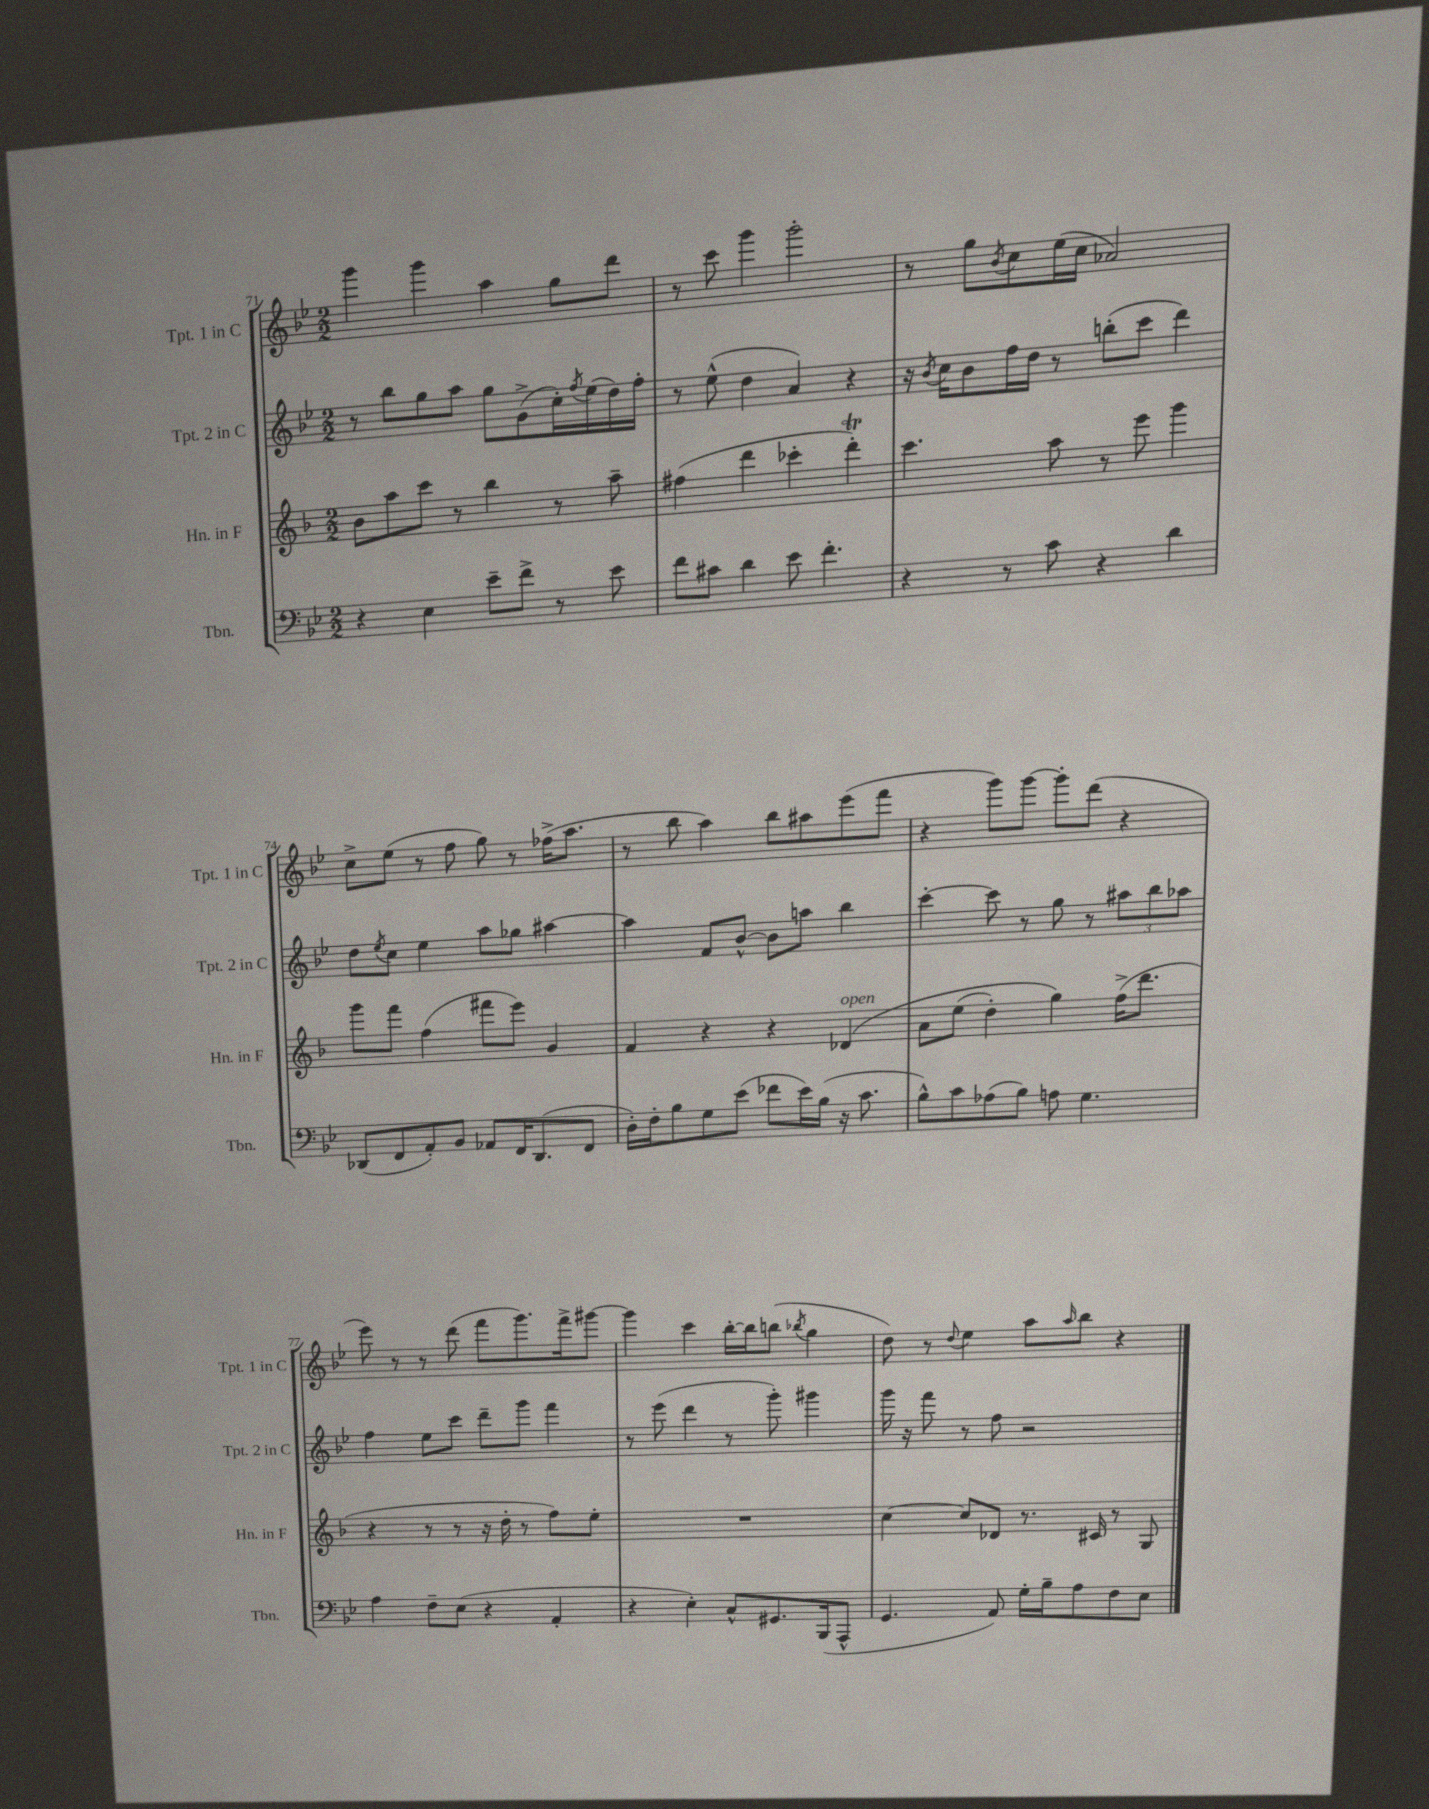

**kern	**kern	**kern	**kern
*staff4	*staff3	*staff2	*staff1
*clefF4	*clefG2	*clefG2	*clefG2
*k[b-e-]	*k[b-]	*k[b-e-]	*k[b-e-]
*M2/2	*M2/2	*M2/2	*M2/2
4r	8b-	8r	4ggg
.	8aa	8bb-	.
4E-	8ccc	8gg	4ggg
.	8r	8aa	.
8e-~	4bb-	8gg	4aa
8f^	.	(8g^	.
8r	8r	16cc')	8gg
.	.	8qff	.
.	.	(16ee-	.
8e-	8aa~	16dd)	8ddd
.	.	16ff'	.
=	=	=	=
8f	(4ff#	8r	8r
8c#	.	(8ee-^^	8ccc
4d	4ddd	4dd	4ggg
8e-	4ccc-'	4a)	2ggg'
4.f'	.	.	.
.	4ddd')	4r	.
=	=	=	=
4r	4.ccc	16r	8r
.	.	8qb-	.
.	.	16cc	.
.	.	8b-	8gg
.	.	.	8qb-
8r	.	16ff	8cc
.	.	16dd	.
8c	8aa	8r	(16ee-
.	.	.	16cc
4r	8r	(8bb'	2a-)
.	8eee	8ccc	.
4d	4ggg	4ddd)	.
=	=	=	=
(8DD-	8ggg	8dd	8cc^
.	.	8qee-	.
8FF	8fff	8cc	(8ee-
8AA')	(4ff	4ee-	8r
8BB-	.	.	8ff
8AA-	8fff#	8aa	8gg)
16FF	8eee)	8gg-	8r
(8.DD-	.	.	.
.	4g	[4aa#	(16ff-^
.	.	.	8.aa
8FF	.	.	.
=	=	=	=
16D')	4f	4aa#]	8r
16F'	.	.	.
8B-	.	.	8bb-
8G	4r	8f	4aa)
(8e-	.	[8b-^^	.
8f-	4r	8b-]	8bb-
16e-)	.	8aa	8aa#
(16B-	.	.	.
16r	&(4d-	4bb-	(8eee-
8.c	.	.	.
.	.	.	8fff
=	=	=	=
8B-^^)	8a	[4ccc'	4r
8c	(8ee	.	.
(8A-	4dd')	8ccc]	8ggg)
8B-)	.	8r	[8ggg
8A	4gg&)	8gg	8ggg']
4.G	.	8r	(8ddd
.	(16ff^	12aa#	4r
.	8.ddd	.	.
.	.	12bb-	.
.	.	12aa-	.
=	=	=	=
4A	4r	4ff	8eee-)
.	.	.	8r
8F~	8r	8ee-	8r
(8E-	8r	8ccc	(8ddd
4r	16r	8ddd~	8fff
.	16dd'	.	.
.	8r	8ggg	8.ggg)
4AA'	8ff)	4fff	.
.	.	.	16fff^
.	8ee'	.	[8ggg#
=	=	=	=
4r	1r	8r	4ggg#]
.	.	(8eee-	.
4E-')	.	4ddd	4ccc
8C^^	.	8r	[16bb-'
.	.	.	16bb-]
8.GG#	.	8ggg')	(8bb
.	.	.	8qbb-
.	.	4ggg#	4gg
(16BBB-	.	.	.
8AAA^^	.	.	.
=	=	=	=
4.GG	[4cc	16ggg	8dd)
.	.	16r	.
.	.	8fff	8r
.	.	.	8qqdd
.	8cc]	8r	4ee-
8AA)	8d-	8ff	.
16G'	8.r	2r	8aa
16B-~	.	.	.
.	.	.	16qqaa
8A	.	.	8bb-
.	16c#	.	.
8F	8r	.	4r
8E-	8G	.	.
==	==	==	==
*-	*-	*-	*-
